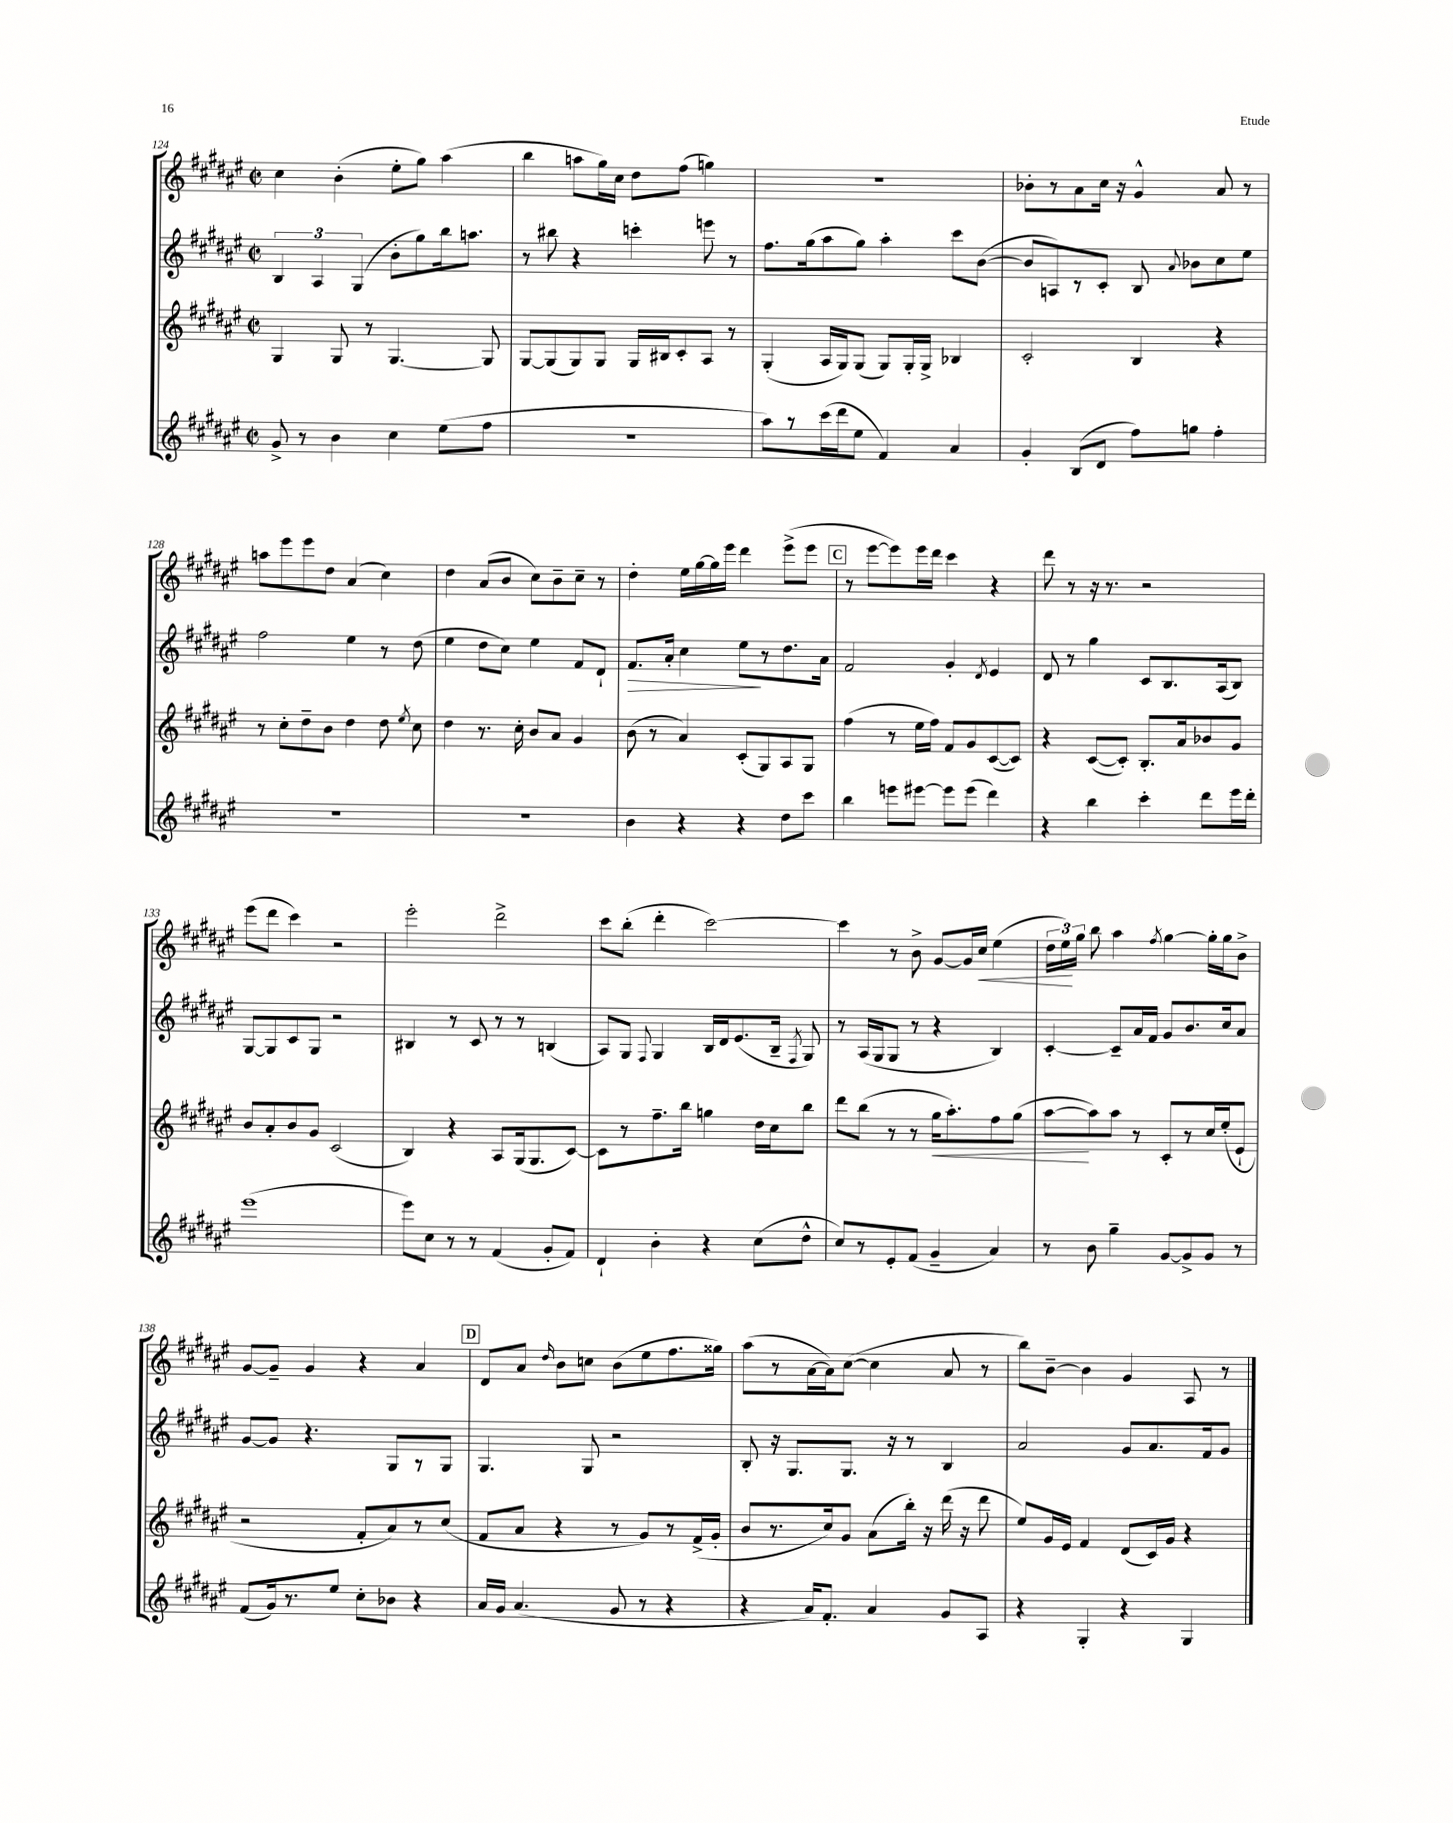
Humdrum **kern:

**kern	**kern	**kern	**kern
*staff4	*staff3	*staff2	*staff1
*clefG2	*clefG2	*clefG2	*clefG2
*k[f#c#g#d#a#e#]	*k[f#c#g#d#a#e#]	*k[f#c#g#d#a#e#]	*k[f#c#g#d#a#e#]
*M2/2	*M2/2	*M2/2	*M2/2
*met(c|)	*met(c|)	*met(c|)	*met(c|)
8g#^	4G#	6B	4cc#
8r	.	.	.
.	.	6A#	.
4b	8G#	.	(4b'
.	.	(6G#	.
.	8r	.	.
4cc#	[4.G#	8b'	8ee#'
.	.	8gg#)	8gg#)
(8ee#	.	16bb	(4aa#
.	.	8.aa	.
8ff#	8G#]	.	.
=	=	=	=
1r	[8G#	8r	4bb
.	(8G#]	8bb#	.
.	8G#)	4r	8aa
.	8G#	.	16gg#)
.	.	.	16cc#
.	16G#	4ccc'	8dd#
.	16B#	.	.
.	8c#'	.	(8ff#
.	8A#	8eee	4gg)
.	8r	8r	.
=	=	=	=
8aa#)	(4G#'	8.ff#	1r
8r	.	.	.
.	.	(16gg#	.
(16ccc#	16A#	8aa#	.
16ddd#	16G#)	.	.
8ee#	(8G#	8gg#)	.
4f#)	8G#)	4aa#'	.
.	16G#'	.	.
.	16G#^	.	.
4a#	4B-	8ccc#	.
.	.	([8b	.
=	=	=	=
4g#'	2c#'	8b]	8b-'
.	.	8A)	8r
(8B	.	8r	8a#
8d#	.	8c#'	16cc#
.	.	.	16r
8ff#)	4B	8B	4g#^^
.	.	8qqa#	.
8gg	.	8b-	.
4ff#'	4r	8cc#	8a#
.	.	8ee#	8r
=	=	=	=
1r	8r	2ff#	8aa
.	8cc#'	.	8eee#
.	8dd#~	.	8eee#
.	8b	.	8dd#
.	4dd#	4ee#	(4a#
.	8dd#	8r	4cc#)
.	8qee#	.	.
.	8cc#	(8dd#	.
=	=	=	=
1r	4dd#	4ee#	4dd#
.	8.r	8dd#	(8a#
.	.	8cc#)	8b
.	16cc#'	.	.
.	8b	4ee#	8cc#)
.	8a#	.	8b~
.	4g#	8f#	8cc#~
.	.	8d#`	8r
=	=	=	=
4b	(8b	8.f#	4dd#'
.	8r	.	.
.	.	16a#'	.
4r	4a#)	4cc#	16ee#
.	.	.	[16gg#
.	.	.	16gg#]
.	.	.	16eee#
4r	(8c#'	8ee#	4ddd#
.	8G#)	8r	.
8dd#	8A#	8.dd#	(8eee#^
8ccc#	8G#	.	8eee#
.	.	16a#	.
=	=	=	=
4bb	(4ff#	2f#	8r
.	.	.	[8eee#
8eee	8r	.	8eee#])
[8eee#	16ee#	.	16eee#
.	16ff#)	.	16ddd#
8eee#]	8f#	4g#'	4ccc#
(8eee#	8g#	.	.
.	.	8qd#	.
4ddd#)	([8c#	4e#	4r
.	8c#])	.	.
=	=	=	=
4r	4r	8d#	8ddd#
.	.	8r	8r
4bb	([8c#	4gg#	16r
.	.	.	8.r
.	8c#'])	.	.
4ccc#'	8.B'	8c#	2r
.	.	8.B	.
.	16a#	.	.
8ddd#	8b-	.	.
.	.	(16A#	.
16eee#	8g#	8B)	.
16ddd#'	.	.	.
=	=	=	=
(1eee#	8b	[8G#	(8eee#
.	8a#'	8G#]	8ddd#
.	8b	8c#	4ccc#)
.	8g#	8G#	.
.	(2c#	2r	2r
=	=	=	=
8eee#)	4B)	4B#	2eee#'
8cc#	.	.	.
8r	4r	8r	.
8r	.	8c#	.
(4f#	8A#	8r	2ddd#^
.	(16G#	8r	.
.	8.G#	.	.
8g#'	.	(4B	.
8f#)	[8c#)	.	.
=	=	=	=
4d#`	8c#]	8A#)	8ccc#
.	8r	8G#	(8bb'
.	.	8qqF#	.
4b'	8.ff#~	4G#	4ddd#'
.	16bb	.	.
4r	4gg	16B	[2ccc#)
.	.	16d#	.
.	.	(8.e#	.
(8cc#	16dd#	.	.
.	16cc#	16B~	.
.	.	8qF#	.
8dd#^^	8bb	8G#)	.
=	=	=	=
8cc#)	8ddd#	8r	4ccc#]
8r	(8bb	(16A#	.
.	.	16G#	.
8e#'	8r	8G#	8r
(8f#	8r	8r	8b^
4g#~	16gg#	4r	[8g#
.	8.aa#')	.	.
.	.	.	16g#]
.	.	.	16cc#
4a#)	8ff#	4B)	(4ee#
.	(8gg#	.	.
=	=	=	=
8r	[8aa#	[4c#'	24dd#
.	.	.	24ee#)
.	.	.	24gg#
8b	8aa#])	.	8bb
4gg#~	8aa#	8c#~]	4aa#
.	8r	16a#	.
.	.	16f#	.
.	.	.	8qff#
[8g#	8c#'	8g#	[4gg#
8g#^]	8r	8.b	.
8g#	16cc#	.	16gg#']
.	(16ee#'	16cc#	16gg#
8r	8e#`	8a#	8b^
=	=	=	=
(8f#	2r	[8g#	[8g#
16g#)	.	8g#]	8g#~]
8.r	.	.	.
.	.	4.r	4g#
8ee#	.	.	.
8cc#'	8f#'	.	4r
8b-	8a#)	8G#	.
4r	8r	8r	4a#
.	(8cc#	8G#	.
=	=	=	=
16a#	8f#	4.G#	8d#
16g#	.	.	.
(4.a#	8a#	.	8a#
.	.	.	16qqdd#
.	4r	.	8b
.	.	8G#	8cc
8g#	8r	2r	(8b
8r	8g#)	.	8ee#
4r	8r	.	8.ff#
.	(16f#^	.	.
.	16g#'	.	16gg##)
=	=	=	=
4r	8b	8B'	(8aa#
.	8.r	16r	8r
.	.	8.G#	.
16a#)	.	.	[16a#
8.f#'	16cc#)	.	16a#])
.	8g#	8.G#	([8cc#
4a#	(8a#	.	4cc#]
.	.	16r	.
.	16bb')	8r	.
.	16r	.	.
8g#	(16ddd#	4B	8a#
.	16r	.	.
8A#	8ddd#	.	8r
=	=	=	=
4r	8ee#)	2a#	8bb)
.	16g#	.	[8b~
.	16e#	.	.
4G#'	4f#	.	4b]
4r	(8d#	8g#	4g#
.	16c#)	8.a#	.
.	16g#	.	.
4G#	4r	.	8A#
.	.	16f#	.
.	.	8g#	8r
==	==	==	==
*-	*-	*-	*-
